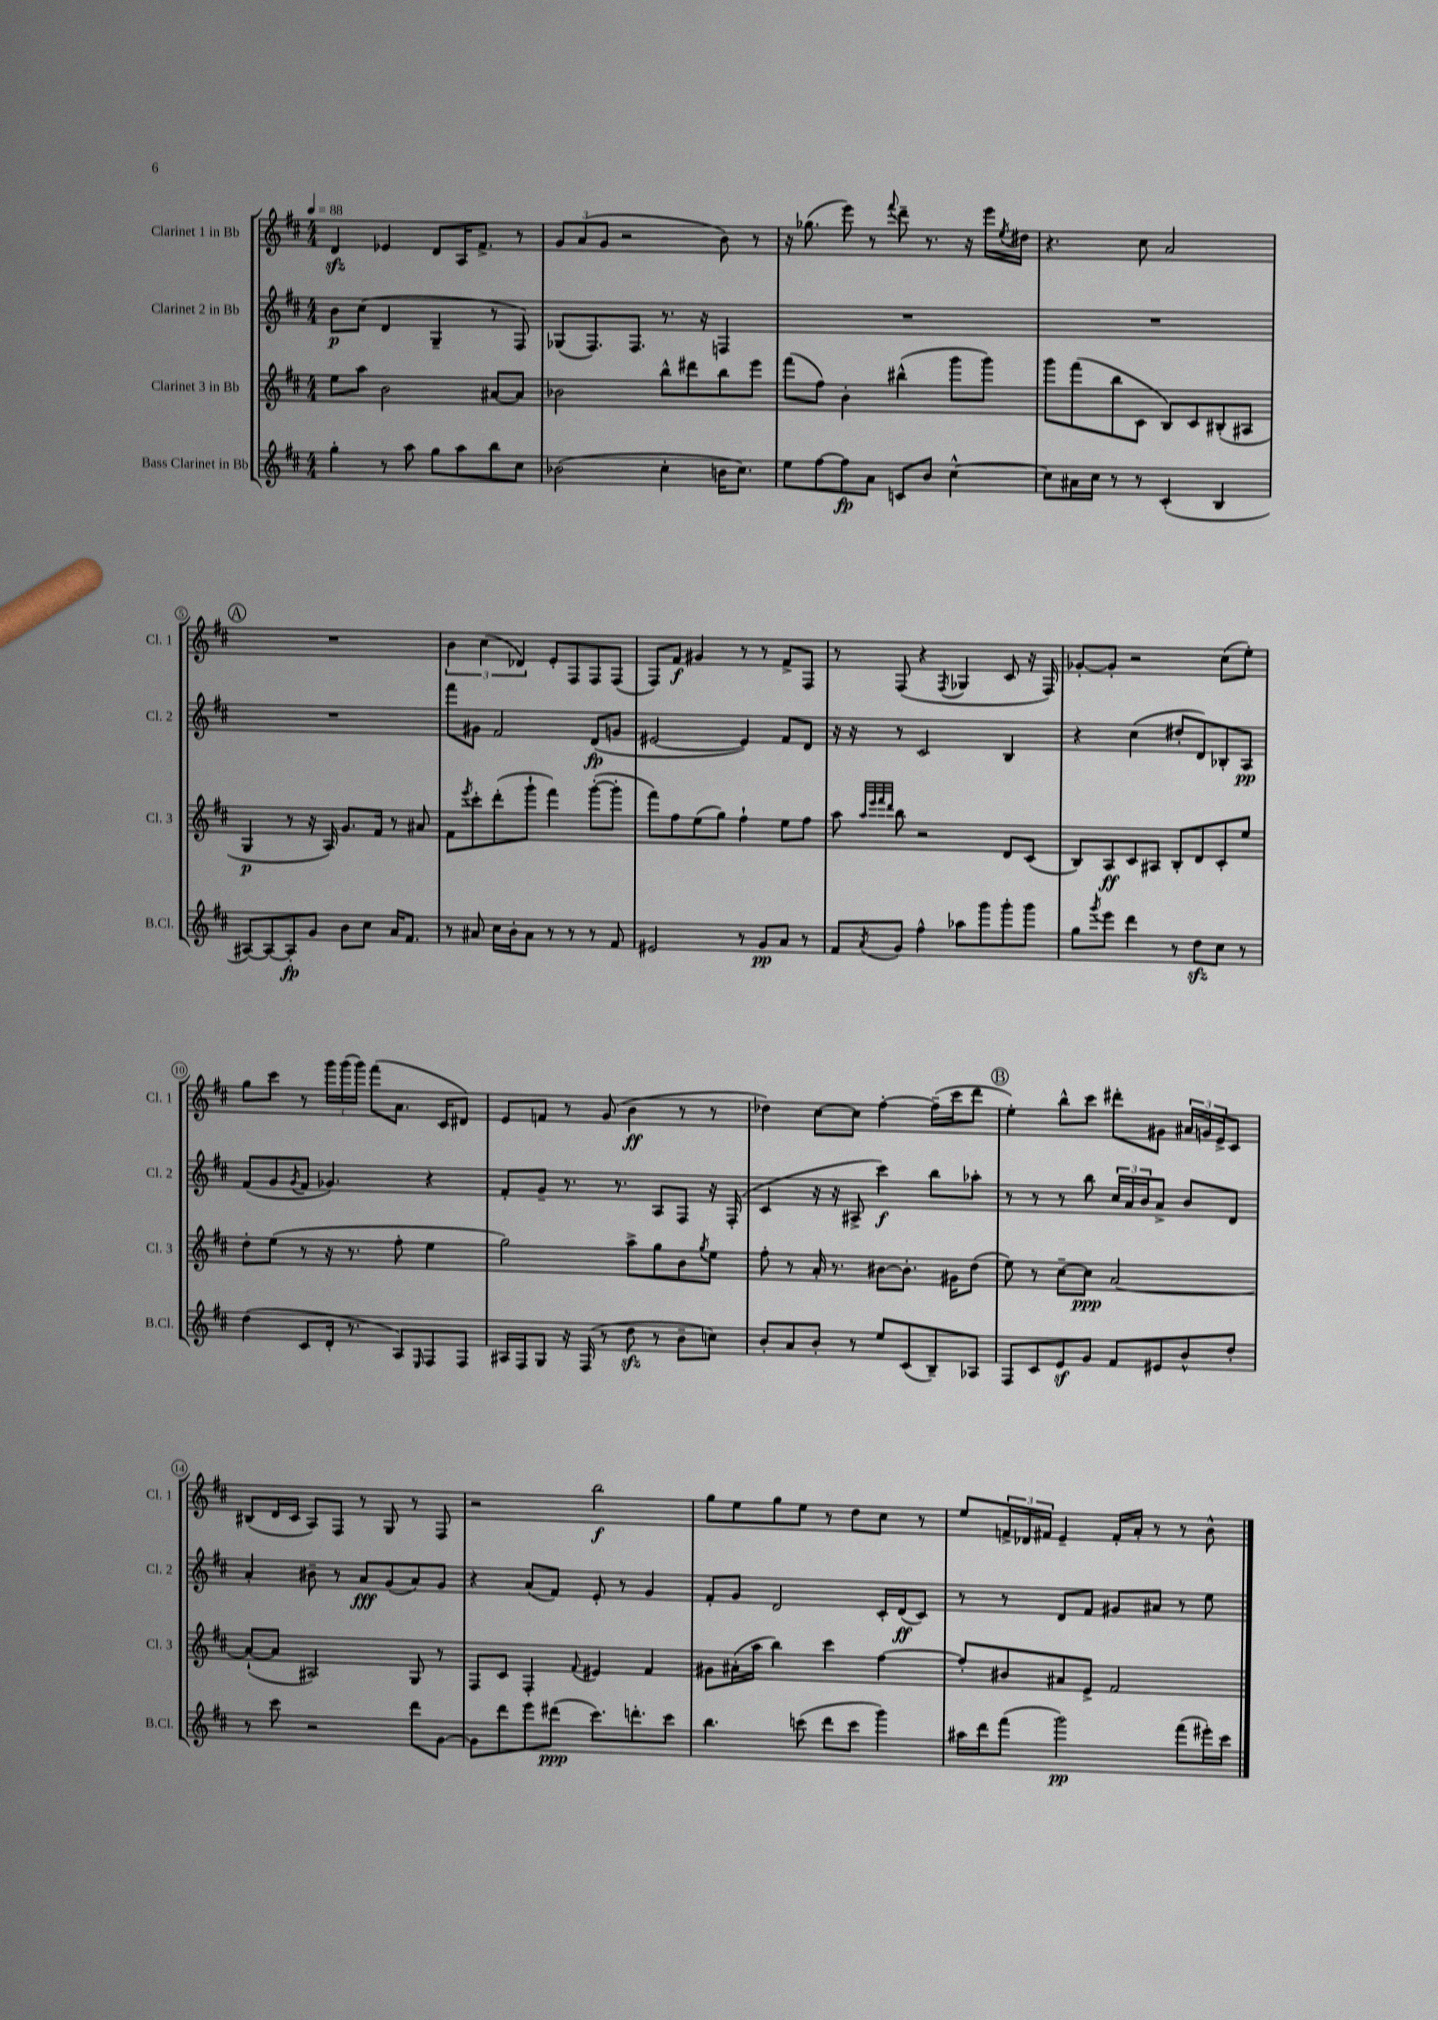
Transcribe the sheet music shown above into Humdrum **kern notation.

**kern	**kern	**kern	**kern
*staff4	*staff3	*staff2	*staff1
*clefG2	*clefG2	*clefG2	*clefG2
*k[f#c#]	*k[f#c#]	*k[f#c#]	*k[f#c#]
*M4/4	*M4/4	*M4/4	*M4/4
*MM88	*MM88	*MM88	*MM88
4gg'	8ee	8b	4d
.	8aa	(8cc#	.
8r	2b	4d	4e-
8aa	.	.	.
8gg	.	4G~	8d
8aa	.	.	16A
.	.	.	8.f#^
8bb	[8a#	8r	.
8cc#	8a#]	8F#)	8r
=	=	=	=
(2b-	2b-	(8G-	12g
.	.	.	(12a
.	.	8.F#)	.
.	.	.	12g
.	.	.	2r
.	.	8.F#	.
4cc#'	8bb^^	8.r	.
.	8ddd#	.	.
.	.	16r	.
16b	8bb	4F	8b)
8.cc#)	.	.	.
.	8eee	.	8r
=	=	=	=
8ee	(8fff#	1r	16r
.	.	.	(8.gg-
[8ff#	8ff#)	.	.
8ff#]	4b'	.	8eee)
8a	.	.	8r
.	.	.	8qqfff#
8c	(4bb#^^	.	8ddd~
8b	.	.	8.r
[4cc#^^	8ggg	.	.
.	.	.	16r
.	8ggg)	.	16eee
.	.	.	8qee
.	.	.	16dd#
=	=	=	=
8cc#]	8ggg	1r	4.r
16a#	(8fff#	.	.
16cc#	.	.	.
8r	8bb	.	.
8r	8c#	.	8cc#
(4c#'	8B)	.	2a
.	8c#	.	.
4B	(8B#'	.	.
.	8A#	.	.
=	=	=	=
[8A#)	4G	1r	1r
8A#_	.	.	.
8A#']	8r	.	.
8g	16r	.	.
.	16A)	.	.
8b	8.g	.	.
8cc#	.	.	.
.	16f#	.	.
16a	8r	.	.
8.f#	.	.	.
.	8a#	.	.
=	=	=	=
8r	8f#	8fff#	6b
.	8qeee	.	.
8a#	8ccc#'	8g#	.
.	.	.	(6cc#
16cc#	(8ddd'	2f#	.
16b'	.	.	.
.	.	.	6d-)
8a#	8ggg`	.	.
8r	4fff#)	.	8e'
8r	.	.	8F#
8r	([8ggg'	(8d	8F#
8f#	8ggg']	8g	(8F#
=	=	=	=
2e#	8fff#)	[2e#	8F#)
.	8ff#	.	8f#
.	(8ee	.	4g#
.	8gg)	.	.
8r	4ff#`	4e#])	8r
8g	.	.	8r
8a	8ee	8f#	8f#^
8r	8ff#	8d	8F#
=	=	=	=
8f#	8aa	16r	8r
.	.	16r	.
.	32qqaa	.	.
.	32qqeee	.	.
.	32qqfff#	.	.
8qa	32qqddd	.	.
8g	8bb	8r	(8F#
4ff#^^	2r	2c#	4r
.	.	.	8qF#
8aa-	.	.	4G-
8ggg	.	.	.
8ggg'	8d	4B	8c#
8ggg	(8c#	.	16r
.	.	.	16F#)
=	=	=	=
8gg	8B)	4r	[8g-'
8qggg	.	.	.
8eee	8A	.	8g-']
4ddd	8c#	(4cc#	2r
.	8A#	.	.
8r	8B'	8dd#'	.
8dd	8d	8d)	.
8cc#	8c#'	8B-'	(8cc#
8r	8ee	8A	8ee')
=	=	=	=
(4dd	8dd'	(8f#	8gg
.	(8ee	8g	8ccc#
.	.	8qg	.
8c#	8r	8f#	8r
16d'	16r	4.g-)	24ggg
.	.	.	(24ggg
8.r	8.r	.	.
.	.	.	24ggg)
.	.	.	(8fff#
8A)	8ff#'	.	8.a
16qqE	.	.	.
8F#	4ee	4r	.
.	.	.	16c#
8F#	.	.	8d#)
=	=	=	=
16A#	2gg)	8f#'	8e
16F#	.	.	.
8G	.	8g~	8f
16r	.	8.r	8r
(16F#	.	.	.
8r	.	.	(8g
.	.	8.r	.
8dd	8aa^	.	4b
8r	8gg	8A	.
8b~	8b	8F#	8r
.	8qgg	.	.
8cc)	8ee	16r	8r
.	.	(16F#'	.
=	=	=	=
8b'	8ff#'	4c#	4dd-)
8a	8r	.	.
8b'	16a'	16r	[8cc#
.	8.r	16r	.
8r	.	8A#^	8cc#]
8ee	[8b#	4ccc#)	[4ff#'
(8c#	8.b#']	.	.
8B~)	.	8bb	(16ff#~]
.	16g#	.	16ccc#
8A-	(8dd	8aa-'	8ddd
=	=	=	=
8F#	8ee)	8r	4ee')
8c#	8r	8r	.
8e	[8cc#~	8r	8bb^^
8g	8cc#]	8bb	8ccc#
8f#	[2a	24cc#	8ddd#'
.	.	24a	.
.	.	24b	.
8e#	.	8a^	8g#
8b^^	.	8b	24a#
.	.	.	24g
.	.	.	24e^
8dd'	.	8d	8c#
=	=	=	=
8r	(8a`_	4a'	(8B#
8ccc#	8a]	.	16d
.	.	.	16c#
2r	2A#)	8b#~	8A)
.	.	8r	8F#
.	.	8a	8r
.	.	(8g	8G
8ddd	8G	8a)	8r
[8g	8r	8g	8F#
=	=	=	=
8g]	8F#	4r	2r
8ddd	8c#	.	.
8eee	4F#'	(8a	.
(8ddd#	.	8f#)	.
.	8qqf#	.	.
8.ccc#)	4e#	8e'	2bb
.	.	8r	.
8.ddd'	.	.	.
.	4f#	4g	.
8ccc#	.	.	.
=	=	=	=
4.bb	8g#	8f#'	8gg
.	(16a#'	8g	8ee
.	16aa	.	.
.	4bb)	2d	8gg
(8ccc	.	.	8ee
8ddd	4ccc#	.	8r
8ccc	.	.	8dd
4ggg)	[4ff#	16c#'	8cc#
.	.	(16d	.
.	.	8c#)	8r
=	=	=	=
16aa#	8ff#']	8r	8ee
16ddd	.	.	.
(8fff#	8b#	8r	24f^
.	.	.	24d-
.	.	.	24f#
2ggg)	8a#	8d	4e~
.	8e^	8f#	.
.	2f#	8g#	16f#'
.	.	.	16a'
.	.	8a#	8r
(8fff#	.	8r	8r
16eee#')	.	8ee	8b^^
16ccc#	.	.	.
==	==	==	==
*-	*-	*-	*-
